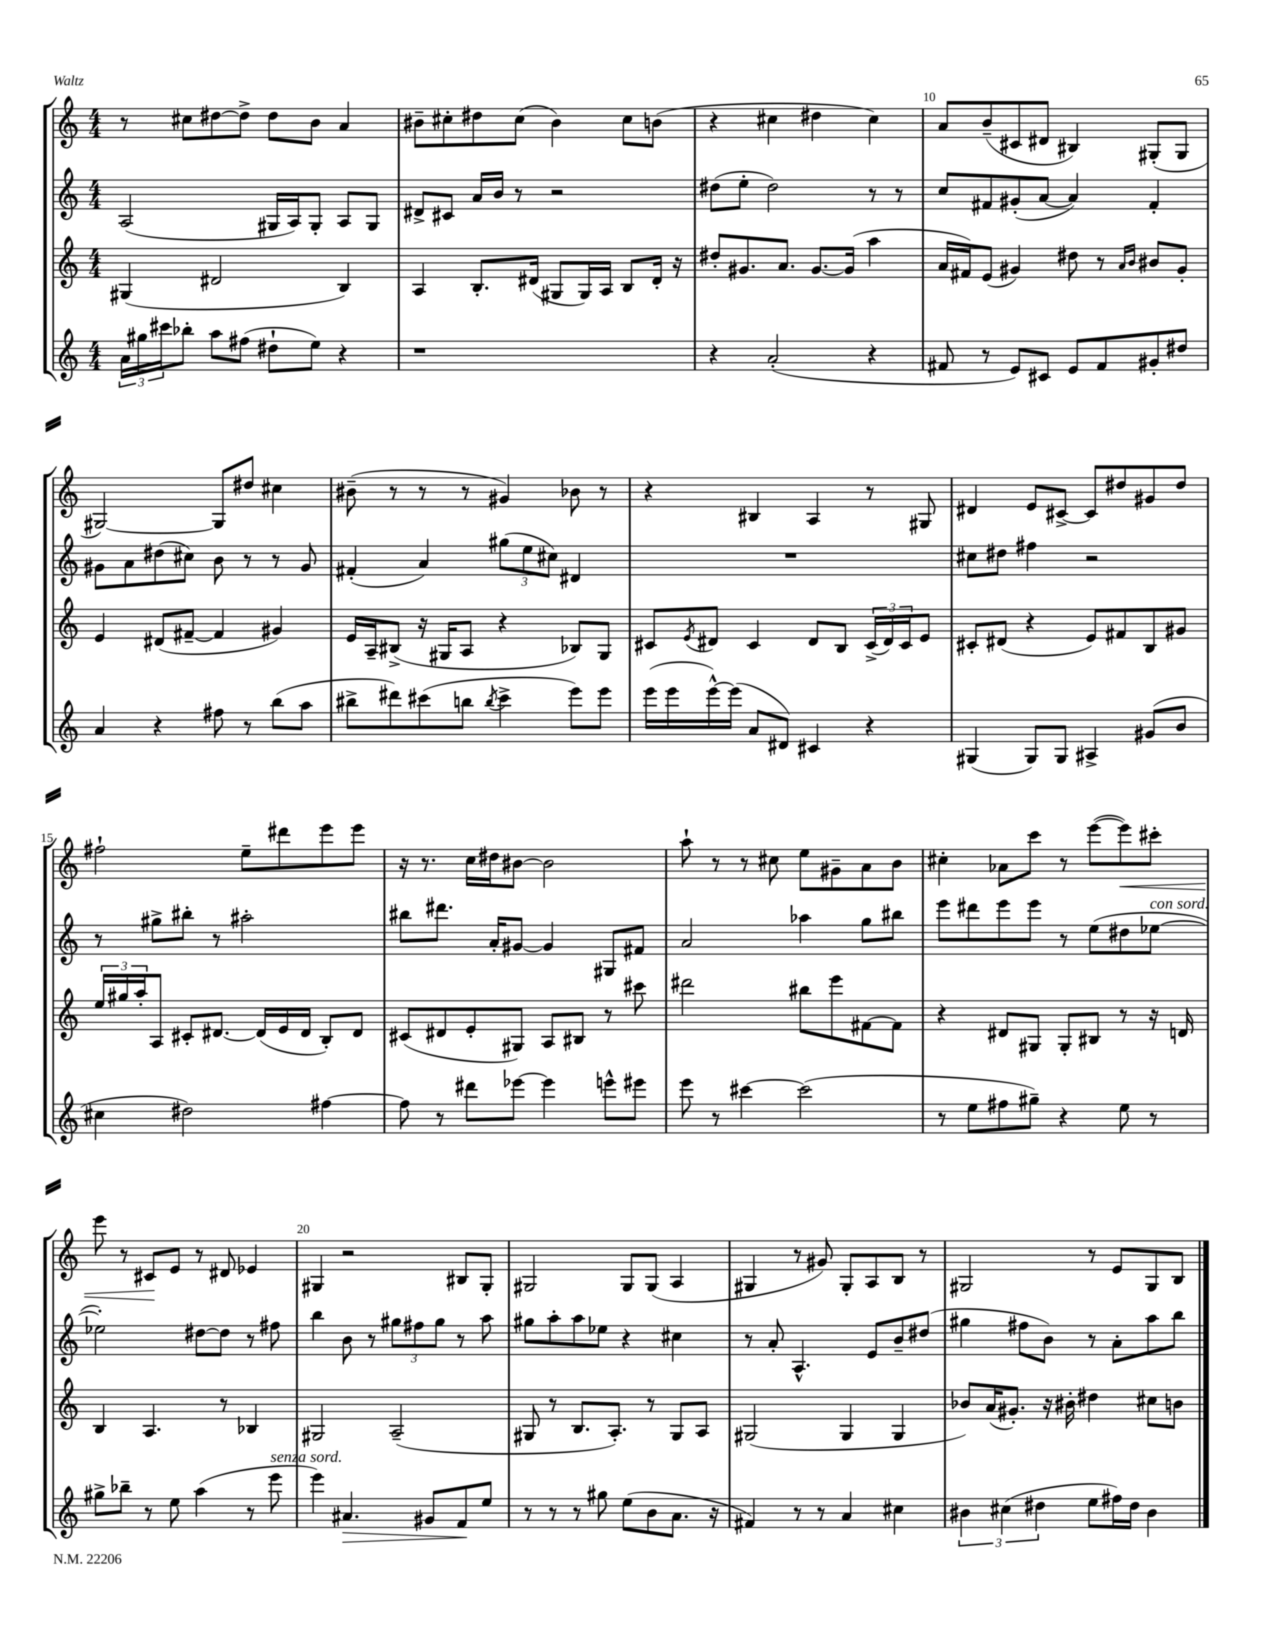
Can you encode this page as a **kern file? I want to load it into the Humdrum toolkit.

**kern	**kern	**kern	**kern
*staff4	*staff3	*staff2	*staff1
*clefG2	*clefG2	*clefG2	*clefG2
*k[]	*k[]	*k[]	*k[]
*M4/4	*M4/4	*M4/4	*M4/4
24a\LL	(4G#/	(2A/	8r
24gg#\	.	.	.
24ccc#\J	.	.	.
8bb-'\J	.	.	8cc#\L
8aa\L	2d#/	.	[8dd#\
(8ff#\J	.	.	8dd#^\]J
8dd#`\L	.	16G#/LL	8dd#\L
.	.	16A/J)	.
8ee\J)	.	8G#'/J	8b\J
4r	4B/)	8A/L	4a/
.	.	8G#/J	.
=	=	=	=
1r	4A/	8d#^/L	8b#~\L
.	.	8c#/J	8cc#'\
.	8.B'/L	16a/LL	8dd#\
.	.	16b/JJ	.
.	.	8r	(8cc#\J
.	(16d#/Jk	.	.
.	8G#/L	2r	4b#\)
.	16G#/L)	.	.
.	16A/JJ	.	.
.	8B/L	.	8cc#\L
.	16d#'/Jk	.	(8b\J
.	16r	.	.
=	=	=	=
4r	8dd#'/L	(8dd#\L	4r
.	8.g#/	8ee'\J	.
(2a'/	.	2dd#\)	4cc#\
.	8.a/J	.	.
.	[8.g#/L	.	4dd#\
.	(16g#/]Jk	.	.
4r	4aa\	8r	4cc#\)
.	.	8r	.
=	=	=	=
8f#/	16a/LL	8cc/L	8a/L
.	16f#/J)	.	.
8r	(8e/J	8f#/	(8b~/
8e/L)	4g#/)	(8g#'/	8c#/
8c#/J	.	[8a/J	8d#/J
8e/L	8dd#\	4a/])	4B#/)
8f#/	8r	.	.
.	16qqa/LL	.	.
.	16qqb/JJ	.	.
8g#'/	8b#/L	4f#'/	(8G#'/L
8dd#/J	8g#'/J	.	8G#/J
=	=	=	=
4a/	4e/	8g#\L	[2G#/)
.	.	8a\	.
4r	(8d#/L	(8dd#\	.
.	[8f#~/J	8cc#\J)	.
8ff#\	4f#/]	8b\	8G#/]L
8r	.	8r	8dd#/J
(8bb\L	4g#/)	8r	4cc#\
8aa\J	.	8g#/	.
=	=	=	=
8bb#^\L	16e/LL	(4f#'/	(8b#~\
.	16A~/J	.	.
8ddd#\)	(8B#^/J	.	8r
(8ccc#\	16r	4a/)	8r
.	16G#/LK	.	.
8bb\J	8A/J	.	8r
8qbb/	.	.	.
4ccc#^\	4r	(12gg#\L	4g#/)
.	.	12ee\	.
.	.	12cc#\J)	.
8eee\L)	8B-/L)	4d#/	8b-\
8eee\J	8G#/J	.	8r
=	=	=	=
(16eee\LL	8c#/L	1r	4r
16eee\	.	.	.
.	8qe/	.	.
[16eee^^\)	8d#/J	.	.
(16eee\]JJ	.	.	.
8a/L	4c#/	.	4B#/
8d#/J)	.	.	.
4c#/	8d#/L	.	4A/
.	8B/J	.	.
4r	(24c#^/LL	.	8r
.	24d#/)	.	.
.	24c#/J	.	.
.	8e/J	.	8G#/
=	=	=	=
(4G#/	8c#'/L	8cc#\L	4d#/
.	(8d#/J	8dd#\J	.
8G#/L)	4r	4ff#\	8e/L
8G#/J	.	.	[8c#^/J
4A#^/	8e/L)	2r	8c#/]L
.	8f#/	.	8dd#/
(8g#/L	8B/	.	8g#/
8b/J	8g#/J	.	8dd#/J
=	=	=	=
4cc#\	24ee/LL	8r	2ff#`\
.	24gg#/	.	.
.	24aa'/J	.	.
.	8A/J	8gg#^\L	.
2dd#\)	8c#'/L	8bb#'\J	.
.	[8.d#/J	8r	.
.	.	2aa#'\	8ee~\L
.	(16d#/]LL	.	.
.	16e/	.	8ddd#\
.	16d#/JJ	.	.
[4ff#\	8B'/L)	.	8eee\
.	8d#/J	.	8eee\J
=	=	=	=
8ff#\]	(8c#/L	8bb#\L	16r
.	.	.	8.r
8r	8d#/	8.ddd#\J	.
8ddd#\L	8e'/	.	16cc\LL
.	.	16a'/LK	16dd#\J
[8eee-\J	8G#/J)	[8g#/J	[8b#\J
4eee-\]	8A/L	4g#/]	2b#\]
.	8B#/J	.	.
8eee^^\L	8r	8G#/L	.
8eee#\J	8ccc#\	8f#/J	.
=	=	=	=
8eee\	2ddd#\	2a/	8aa`\
8r	.	.	8r
[4ccc#\	.	.	8r
.	.	.	8cc#\
(2ccc#\]	8bb#\L	4aa-\	8ee\L
.	8eee\	.	8g#~\
.	[8f#\	8gg\L	8a\
.	8f#\]J	8bb#\J	8b\J
=	=	=	=
8r	4r	8eee\L	4cc#'\
8ee\L	.	8ddd#\	.
8ff#\	8d#/L	8eee\	8a-\L
8gg#~\J)	8G#/J	8eee\J	8ccc\J
4r	8G#'/L	8r	8r
.	8B#/J	(8ee\L	([8eee\L
8ee\	8r	8dd#\	8eee\])
8r	16r	[8ee-\J	8ccc#'\J
.	16d/	.	.
=	=	=	=
8gg#^\L	4B/	2ee-'\])	8eee\
8bb-~\J	.	.	8r
8r	4.A/	.	8c#/L
8ee\	.	.	8e/J
(4aa\	.	[8dd#\L	8r
.	8r	8dd#\]J	8d#/
8r	4B-/	8r	4e-/
8eee\	.	8ff#\	.
=	=	=	=
4eee\)	2G#/	4bb\	4G#/
4.a#/	.	8b\	2r
.	.	8r	.
.	(2A~/	12gg#\L	.
.	.	12ff#\	.
8g#/L	.	.	.
.	.	12gg#\J	.
8f/	.	8r	8B#/L
8ee/J	.	8aa\	8G#'/J
=	=	=	=
8r	8G#/	8gg#\L	2G#/
8r	8r	8aa'\	.
8r	8.B/L	8aa\	.
8gg#\	.	8ee-\J	.
.	8.A'/J)	.	.
(8ee\L	.	4r	8G#/L
8b\	8r	.	(8G#/J
8.a\J	8G#/L	4cc#\	4A/
.	8A/J	.	.
16r	.	.	.
=	=	=	=
4f#/)	(2G#/	8r	4G#/
.	.	8a'/	.
8r	.	4.A^^/	8r
8r	.	.	8g#/)
4a/	4G#/	.	8G#'/L
.	.	8e/L	8A/
4cc#\	4G#/	8b~/	8B/J
.	.	(8dd#/J	8r
=	=	=	=
6b#\	8b-/L)	4gg#\	2G#/
.	(16a/K	.	.
(6cc#\	.	.	.
.	8.g#'/J)	.	.
.	.	8ff#\L	.
6dd#\	.	.	.
.	16r	8b\J)	.
.	16b#'\	.	.
8ee\L	4dd#\	8r	8r
16ff#\L)	.	8a'\L	8e/L
16dd#\JJ	.	.	.
4b#\	8cc#\L	8aa\	8G#/
.	8b\J	8bb\J	8B/J
==	==	==	==
*-	*-	*-	*-
